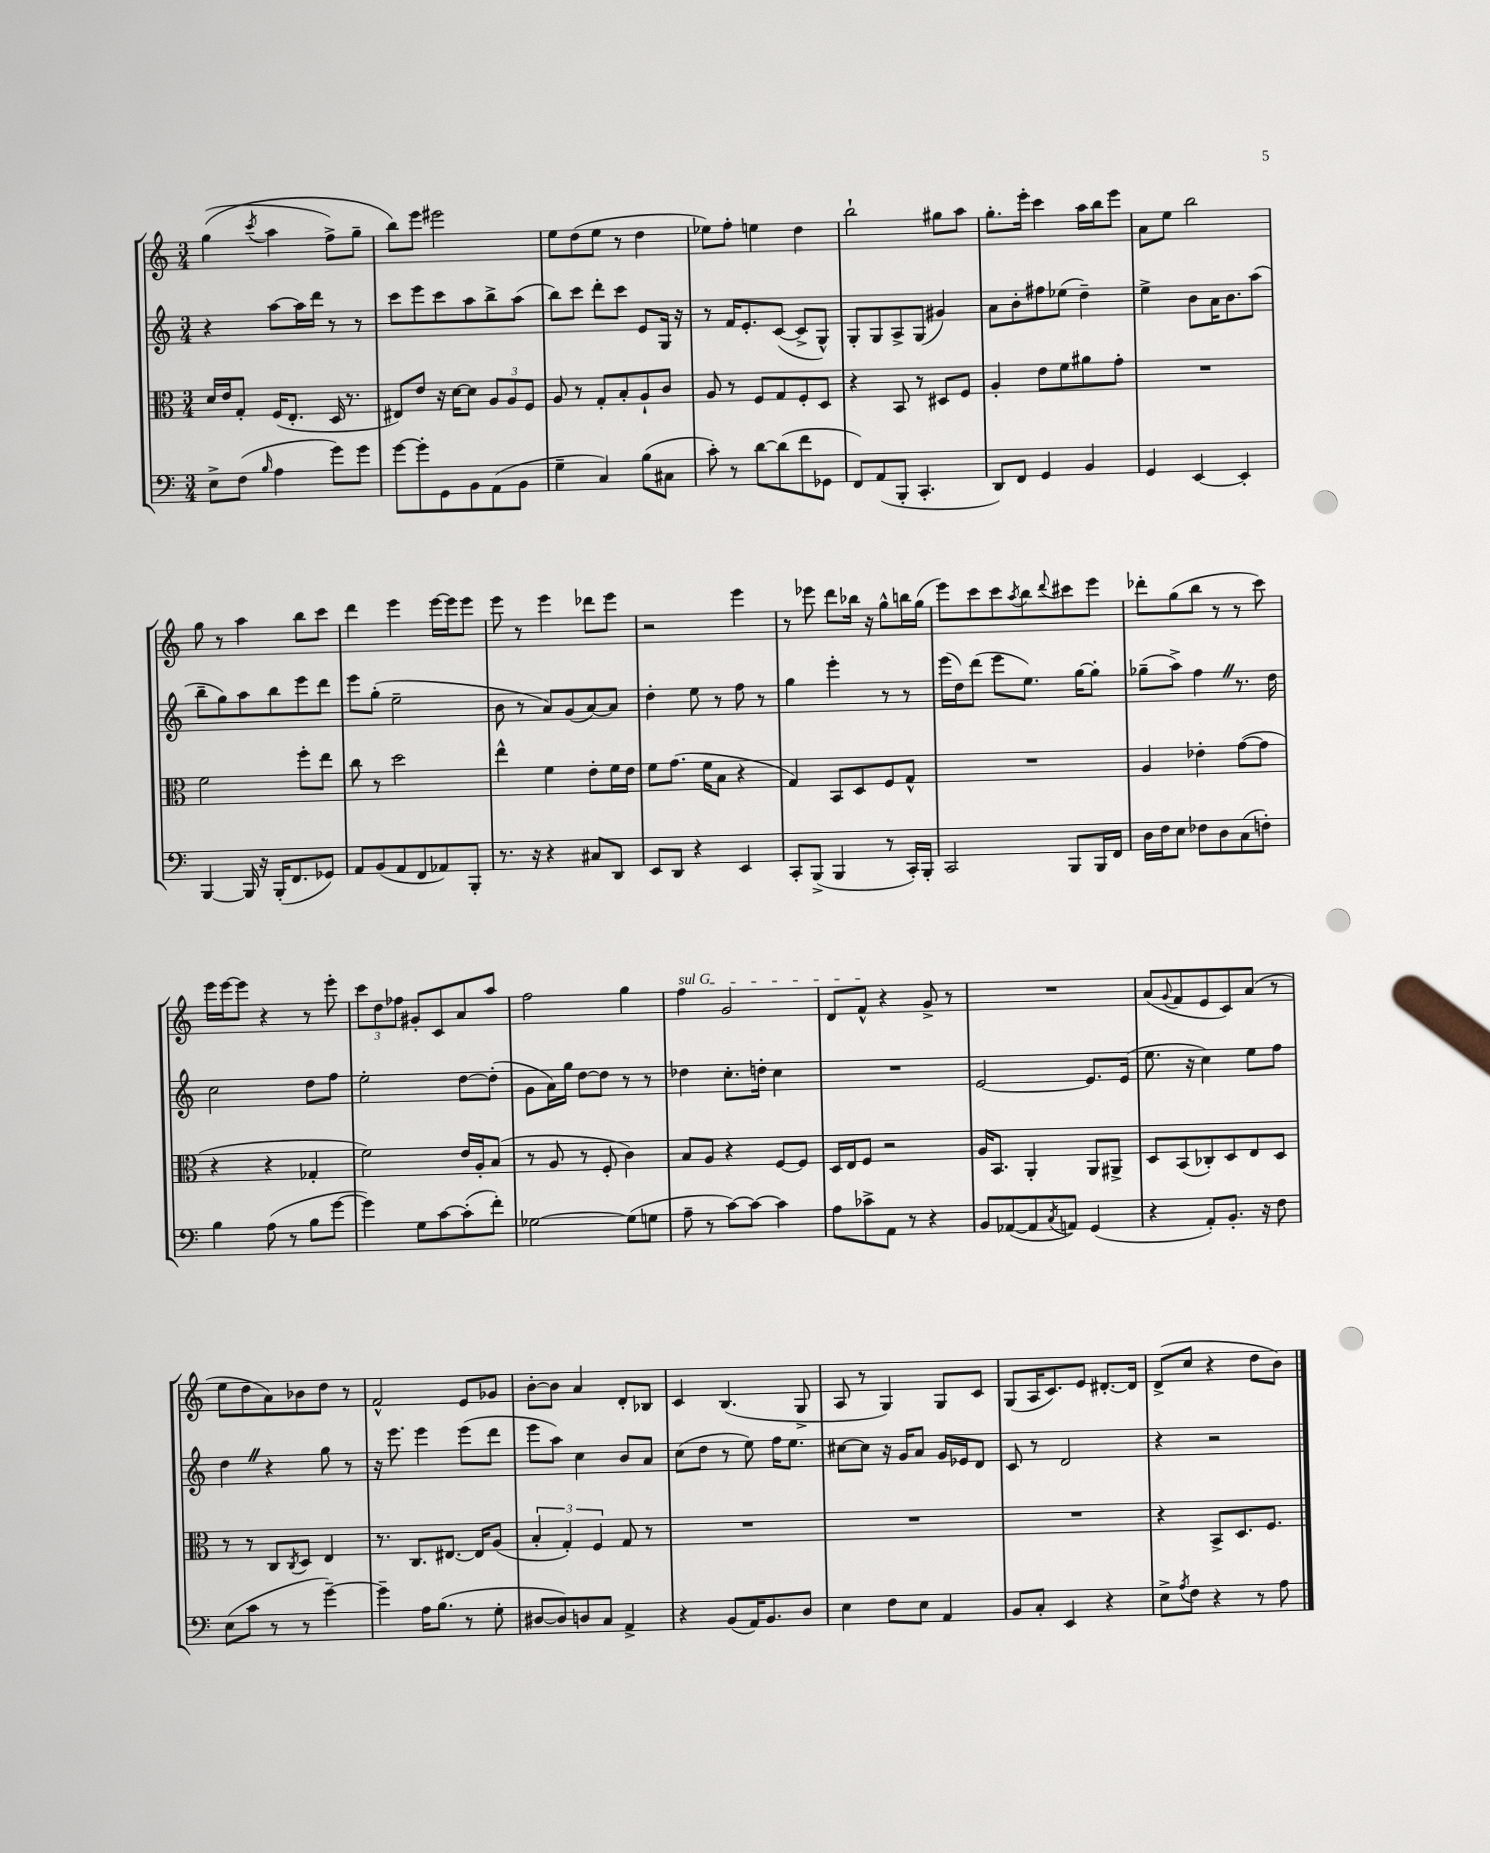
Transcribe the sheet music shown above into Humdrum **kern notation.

**kern	**kern	**kern	**kern
*staff4	*staff3	*staff2	*staff1
*clefF4	*clefC3	*clefG2	*clefG2
*k[]	*k[]	*k[]	*k[]
*M3/4	*M3/4	*M3/4	*M3/4
8E^\L	16d/LL	4r	&((4gg\
.	16e/J	.	.
(8F\J	8G'/J	.	.
16qqB/	.	.	8qccc/
4A\	(16F/LK	[8aa\L	4aa\
.	8.E'/J	.	.
.	.	16aa\]L	.
.	.	16ddd\JJ	.
8g\L)	16D/	8r	8ff^\L)
.	8.r	.	.
8g\J	.	8r	8gg~\J
=	=	=	=
[8g\L	8E#/L)	8ccc\L	8bb\L&)
8g'\]	8e/J	8eee\	8eee\J
8GG\	16r	8ccc\	2eee#\
.	[16d\LK	.	.
8BB\	8d\]J	8aa\	.
(8AA\	12A/L	8bb^\	.
.	12A/	.	.
8BB\J	.	(8aa\J	.
.	12F/J	.	.
=	=	=	=
4G~\	8A/	8bb\L)	8ee\L
.	8r	8ccc\J	(8dd\
4C/)	8G'/L	8ddd'\L	8ee\J
.	8B'/	8ccc\J	8r
(8B\L	8A`/	8e/L	4dd\
8C#\J	8c/J	16G/Jk	.
.	.	16r	.
=	=	=	=
8c'\)	8A/	8r	8ee-\L)
8r	8r	16f/LK	8ff'\J
.	.	8.e'/	.
[8d\L	8F/L	.	4ee\
(8d\]	8G/	([8c/J	.
8f\	8F'/	8c^/]L	4dd\
8GG-\J	8D/J	8G^^/J)	.
=	=	=	=
8FF/L)	4r	8G'/L	2bb`\
(8AA/	.	8G/	.
8BBB'/J	8BB/	8A^/	.
4.CC'/	8r	(8G/J	.
.	8D#/L	4g#/)	8gg#\L
.	8F/J	.	8aa\J
=	=	=	=
8DD/L)	4A'/	8a\L	8.gg'\L
8FF/J	.	8b'\	.
.	.	.	16eee'\Jk
4GG/	8e\L	8ff#\	4ccc\
.	8f\	(8ee-\J	.
4BB/	8a#\	4dd~\)	16aa\LL
.	.	.	16bb\J
.	8g'\J	.	8eee\J
=	=	=	=
4GG/	2.r	4ee^\	8a\L
.	.	.	8ee\J
[4EE/	.	8b\L	2bb\
.	.	16a\K	.
.	.	8.b\	.
4EE'/]	.	.	.
.	.	(8aa\J	.
=	=	=	=
[4BBB/	2f\	8bb~\L	8gg\
.	.	8gg\)	8r
16BBB/]	.	8aa\	4aa\
16r	.	.	.
(16BBB'/LK	.	8bb\	.
8.FF/	.	.	.
.	8ff'\L	8eee\	8bb\L
8GG-/J)	8ee\J	8ddd\J	8ccc\J
=	=	=	=
8AA/L	8cc\	8eee\L	4ddd\
(8BB/	8r	(8gg'\J	.
8AA/	2dd\	2ee~\	4eee\
8FF/	.	.	.
8AA-/)	.	.	[16eee\LL
.	.	.	16eee\]J
8BBB'/J	.	.	8eee\J
=	=	=	=
8.r	4ee^^\	8b\	8eee\
.	.	8r	8r
16r	.	.	.
4r	4f\	8a/L)	4eee\
.	.	(8g/	.
8C#/L	8e'\L	[8a/)	8ddd-\L
8DD/J	16f\L	8a/]J	8eee\J
.	16e\JJ	.	.
=	=	=	=
8EE/L	8f\L	4dd'\	2r
8DD/J	(8.g\J	.	.
4r	.	8ee\	.
.	16f\LK	.	.
.	8B\J	8r	.
4EE/	4r	8ff\	4eee\
.	.	8r	.
=	=	=	=
8CC'/L	4G/)	4gg\	8r
(8BBB^/J	.	.	8eee-\
4BBB/	8BB/L	4eee'\	8ddd\L
.	8D/	.	16bb-\Jk
.	.	.	16r
8r	8F/	8r	8gg^^\L
16CC'/LL)	8G^^/J	8r	16bb\L
16BBB'/JJ	.	.	(16gg\JJ
=	=	=	=
2CC/	2.r	(16eee\LL	8eee\L)
.	.	16dd\J)	.
.	.	(8ddd\J	8ccc\
.	.	8eee\L	8ccc\
.	.	.	8qaa/
.	.	8.ee\J)	8bb\
.	.	.	8qqddd/
8BBB/L	.	.	8ccc#\
.	.	[16gg\LK	.
16BBB/L	.	8gg'\]J	8eee\J
16FF/JJ	.	.	.
=	=	=	=
16D\LL	4A/	(8gg-~\L	8ddd-'\L
16F\J	.	.	.
8E\J	.	8aa^\J)	(8gg\
8F-\L	4e-'\	4ff\	8bb\J
8D\	.	.	8r
(8C\	([8g\L	8.r	8r
8F'\J)	8g\]J	.	8ccc\)
.	.	16dd\	.
=	=	=	=
4B\	4r	2cc\	16eee\LL
.	.	.	[16eee\J
.	.	.	8eee\]J
(8A\	4r	.	4r
8r	.	.	.
8B\L	4G-'/	8dd\L	8r
[8g\J	.	8ff\J	8eee'\
=	=	=	=
4g\])	2f\)	2ee'\	12ccc\L
.	.	.	12dd\
.	.	.	12ff-\J
8G\L	.	.	8g#'/L
[8c\	.	.	8c/
(8c'\]	16e/LL	[8dd\L	8a/
.	16A'/J	.	.
8f'\J)	(8B/J	(8dd'\]J	8aa/J
=	=	=	=
[2G-\	8r	8g\L	2ff\
.	8A/	16a\L)	.
.	.	16gg\JJ	.
.	8r	[8dd\L	.
.	8F'/	8dd\]J	.
(8G-\]L	4c\)	8r	4gg\
8G\J	.	8r	.
=	=	=	=
8A~\	8B/L	4dd-\	4ff\
8r	8A/J	.	.
[8c\L)	4r	8.cc'\L	2g/
8c\_J	.	.	.
.	.	16dd'\Jk	.
4c\]	[8F/L	4cc\	.
.	8F/]J	.	.
=	=	=	=
8A\L	16D/LL	2.r	8d/L
.	16E/J	.	.
8c-^\	8F/J	.	8f^^/J
8AA\J	2r	.	4r
8r	.	.	.
4r	.	.	8g^/
.	.	.	8r
=	=	=	=
8BB/L	16A/LK	[2e/	2.r
.	8.BB/J	.	.
([8AA-/	.	.	.
8AA-/]	4AA'/	.	.
8qC/	.	.	.
8AA/J)	.	.	.
(4GG/	8AA/L	8.e/]L	.
.	8AA#^/J	.	.
.	.	(16e/Jk	.
=	=	=	=
4r	8D/L	8.ee\	(8a/L
.	.	.	8qqg/
.	(8BB/	.	8f/
.	.	16r	.
8AA'/L)	8C-'/)	4cc\)	8e/
8.BB'/J	8D/	.	8c/)
.	8E/	8ee\L	(8a/J
16r	.	.	.
8F\	8D/J	8ff\J	8r
=	=	=	=
(8E\L	8r	4dd\	8ee\L
8c\J	8r	.	8dd\
8r	8C/L	4r	8a\)
.	8qC/	.	.
8r	8D/J	.	8b-\
[4g~\)	4E/	8gg\	8dd\J
.	.	8r	8r
=	=	=	=
4g~\]	8.r	16r	2f^^/
.	.	8.eee\	.
.	8.C/L	.	.
16A\LK	.	4eee\	.
(8.B\J	.	.	.
.	[8.E#/J	.	.
8r	.	(8eee\L	8e/L
.	16E#/]LK	.	.
8G'\	(8A/J	8ddd\J	8g-/J
=	=	=	=
[8D#/L	6B'/	8eee\L	[8b'\L
8D#/])	.	8aa\J)	8b\]J
.	6G'/)	.	.
8D/	.	4cc\	4a/
.	6F/	.	.
8C/J	.	.	.
4AA^/	8G/	8b/L	8d'/L
.	8r	8a/J	8B-/J
=	=	=	=
4r	2.r	(8cc\L	4c/
.	.	8dd\J	.
(8BB/L	.	8r	(4.B/
16AA/K)	.	8ee\)	.
8.BB/	.	.	.
.	.	16ff\LK	.
.	.	8.ee\J	.
8D/J	.	.	8G^/
=	=	=	=
4E\	2.r	[8cc#\L	8A/
.	.	8cc#\]J	8r
8F\L	.	16r	4G/)
.	.	16g/LK	.
8E\J	.	8a/J	.
4AA/	.	16g/LL	8G/L
.	.	16e-/J	.
.	.	8d/J	8c/J
=	=	=	=
8BB/L	2.r	8c/	(8G/L
8C'/J	.	8r	16A/K
.	.	.	8.c/)
4EE/	.	2d/	.
.	.	.	8e/J
4r	.	.	[8.d#'/L
.	.	.	16d#/]Jk
=	=	=	=
8E^\L	4r	4r	(8d^/L
8qA/	.	.	.
8F\J	.	.	8cc/J
4r	8BB^/L	2r	4r
.	8.D/	.	.
8r	.	.	8dd\L
.	8.F/J	.	.
8A\	.	.	8b\J)
==	==	==	==
*-	*-	*-	*-
